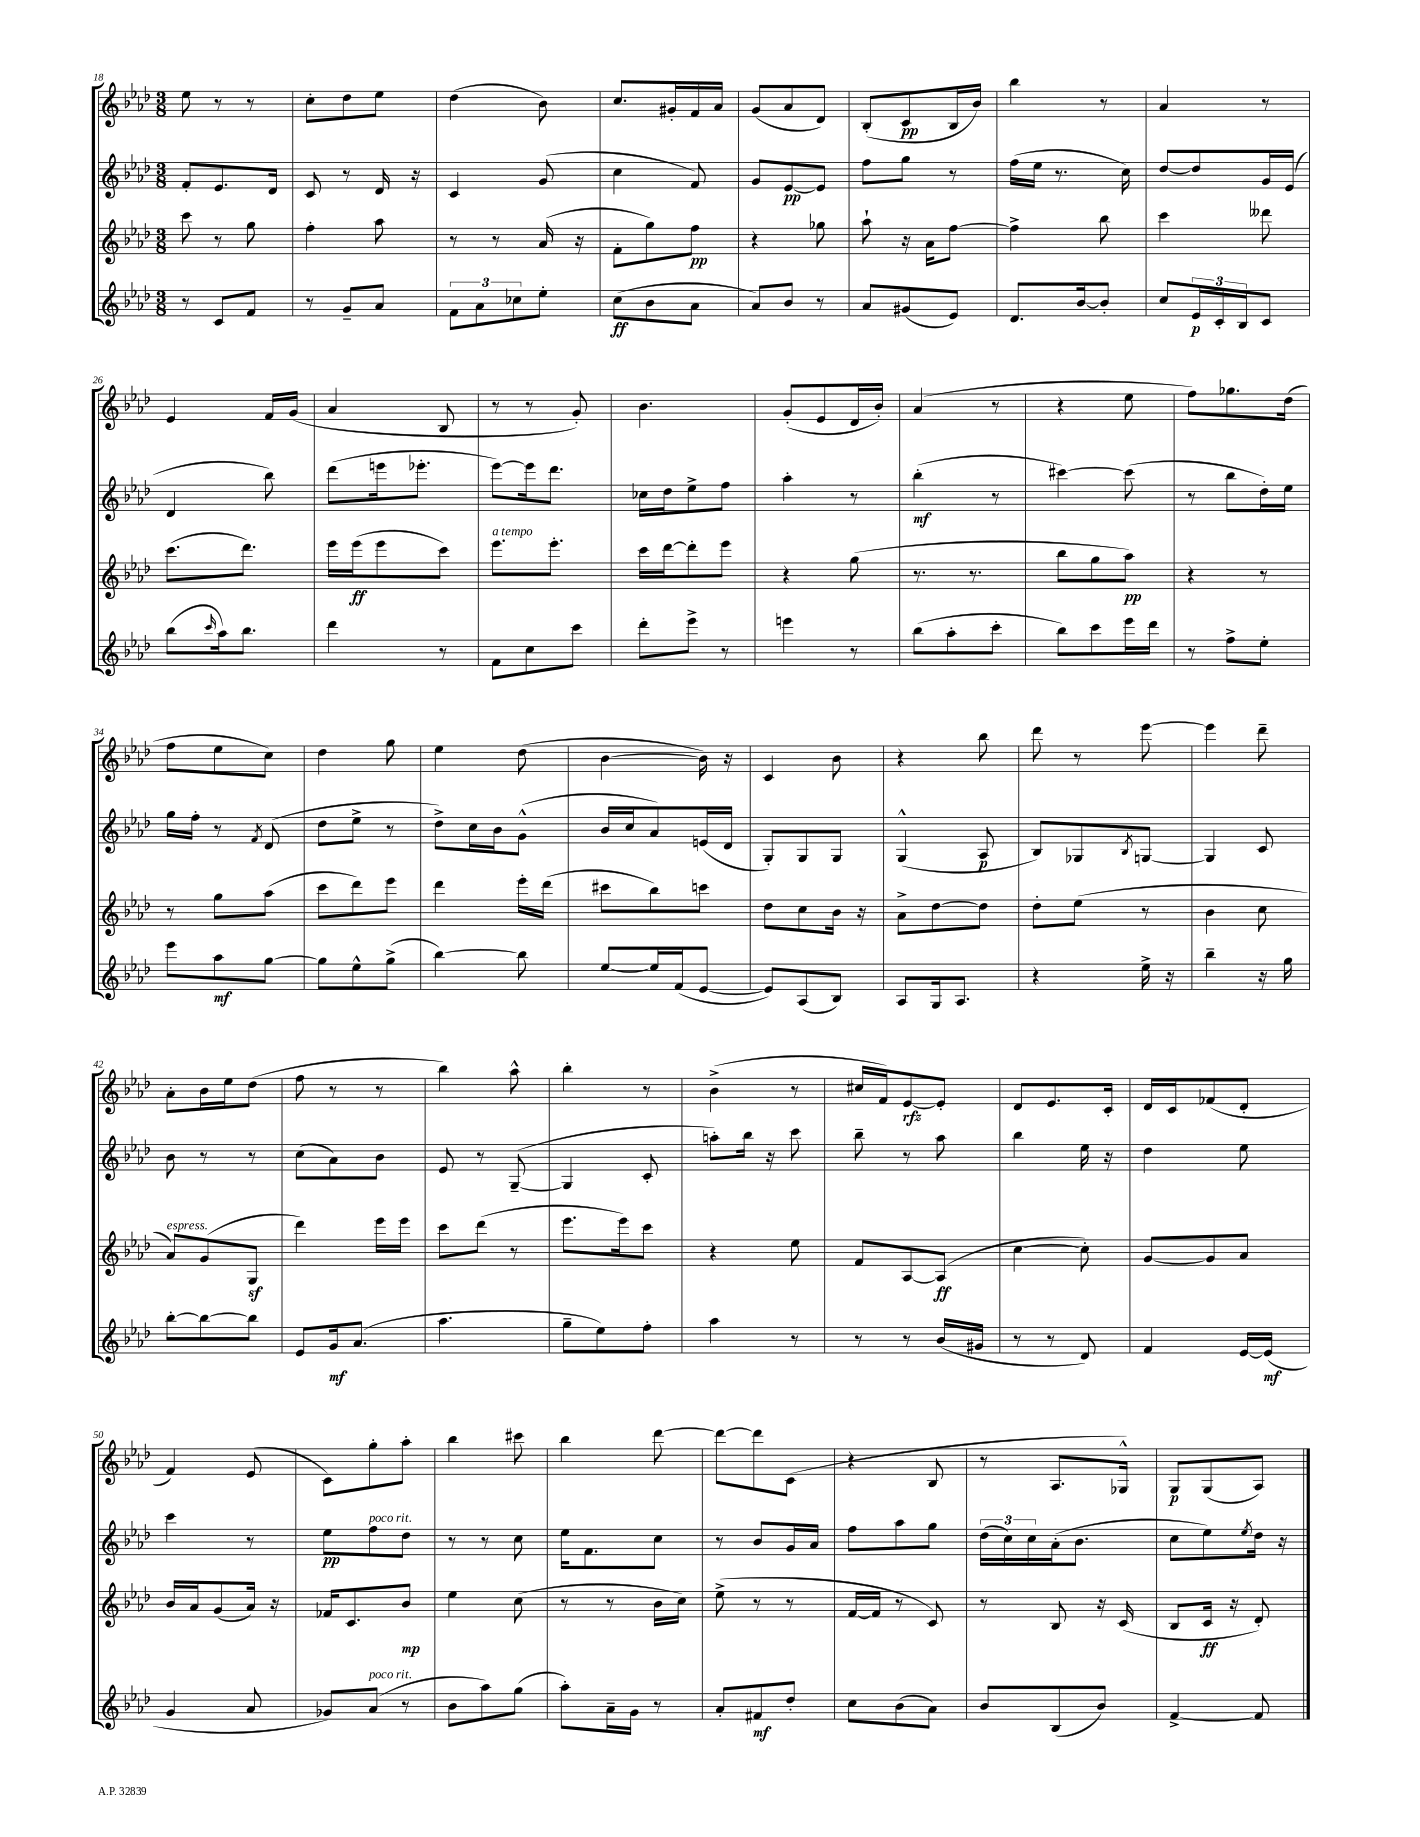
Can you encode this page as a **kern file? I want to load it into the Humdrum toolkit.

**kern	**kern	**kern	**kern
*staff4	*staff3	*staff2	*staff1
*clefG2	*clefG2	*clefG2	*clefG2
*k[b-e-a-d-]	*k[b-e-a-d-]	*k[b-e-a-d-]	*k[b-e-a-d-]
*M3/8	*M3/8	*M3/8	*M3/8
8r	8ccc	8f'	8ee-
8c	8r	8.e-	8r
8f	8gg	.	8r
.	.	16d-	.
=	=	=	=
8r	4ff'	8c	8cc'
8g~	.	8r	8dd-
8a-	8aa-	16d-	8ee-
.	.	16r	.
=	=	=	=
12f	8r	4c	(4dd-
12a-	.	.	.
.	8r	.	.
12cc-	.	.	.
8ee-'	(16a-	(8g	8b-)
.	16r	.	.
=	=	=	=
(8cc	8f'	4cc	8.cc
8b-	8gg)	.	.
.	.	.	16g#'
8a-	8ff	8f)	16f
.	.	.	16a-
=	=	=	=
8a-)	4r	8g	(8g
8b-	.	[8e-	8a-
8r	8gg-	8e-]	8d-)
=	=	=	=
8a-	8aa-`	8ff	(8B-'
(8g#	16r	8gg	8c
.	16a-	.	.
8e-)	[8ff	8r	16B-
.	.	.	16b-)
=	=	=	=
8.d-	4ff^]	(16ff	4bb-
.	.	16ee-	.
.	.	8.r	.
[16b-	.	.	.
8b-']	8bb-	.	8r
.	.	16cc)	.
=	=	=	=
8cc	4ccc	[8dd-	4a-
24e-	.	8dd-]	.
24c'	.	.	.
24B-	.	.	.
8c	8ddd--	16g	8r
.	.	(16e-	.
=	=	=	=
(8bb-	(8.ccc	4d-	4e-
16qqccc	.	.	.
16aa-)	.	.	.
8.bb-	8.ddd-)	.	.
.	.	8bb-)	16f
.	.	.	(16g
=	=	=	=
4ddd-	16eee-	(8ddd-	4a-
.	(16eee-	.	.
.	8eee-	16eee	.
.	.	8.eee-'	.
8r	8ccc)	.	8B-
=	=	=	=
8f	8.eee-	[8eee-)	8r
8cc	.	16eee-]	8r
.	8.eee-'	8.ddd-	.
8ccc	.	.	8g')
=	=	=	=
8ddd-'	16ccc	16cc-	4.b-
.	[16ddd-	16dd-	.
8eee-^	8ddd-']	8ee-^	.
8r	8eee-	8ff	.
=	=	=	=
4eee	4r	4aa-'	(8g'
.	.	.	8e-
8r	(8gg	8r	16d-
.	.	.	16b-')
=	=	=	=
(8bb-	8.r	(4bb-'	(4a-
8aa-'	.	.	.
.	8.r	.	.
8ccc'	.	8r	8r
=	=	=	=
8bb-)	8bb-	[4ccc#)	4r
8ccc	8gg	.	.
16eee-	8aa-)	(8ccc#]	8ee-
16ddd-	.	.	.
=	=	=	=
8r	4r	8r	8ff)
8ff^	.	8bb-	8.gg-
8ee-'	8r	16dd-')	.
.	.	16ee-	(16dd-
=	=	=	=
8eee-	8r	16gg	8ff
.	.	16ff'	.
8aa-	8gg	8r	8ee-
.	.	8qf	.
[8gg	(8aa-	(8d-	8cc)
=	=	=	=
8gg]	8ccc	8dd-	4dd-
8ee-^^	8ddd-)	8ee-^	.
(8gg^	8eee-	8r	8gg
=	=	=	=
[4bb-)	4ddd-	8dd-^)	4ee-
.	.	16cc	.
.	.	16b-	.
8bb-]	16eee-'	(8g^^	(8dd-
.	(16ddd-	.	.
=	=	=	=
[8ee-	8ccc#	16b-	[4b-
.	.	16cc	.
16ee-]	8bb-)	8a-)	.
(16f	.	.	.
[8e-	8ccc	(16e	16b-])
.	.	16d-	16r
=	=	=	=
8e-])	8dd-	8G')	4c
(8A-	8cc	8G	.
8B-)	16b-	8G	8b-
.	16r	.	.
=	=	=	=
8A-	8a-^	(4G^^	4r
16G	[8dd-	.	.
8.A-	.	.	.
.	8dd-]	8A-	8bb-
=	=	=	=
4r	8dd-'	8B-)	8ddd-
.	(8ee-	8G-	8r
.	.	8qB-	.
16ee-^	8r	[8G	[8eee-
16r	.	.	.
=	=	=	=
4bb-~	4b-	4G]	4eee-]
16r	8cc	8c	8ddd-~
16gg	.	.	.
=	=	=	=
[8bb-'	8a-)	8b-	8a-'
8bb-_	(8g	8r	16b-
.	.	.	16ee-
8bb-]	8G	8r	(8dd-
=	=	=	=
8e-	4ddd-)	(8cc	8ff
16g	.	8a-)	8r
(8.a-	.	.	.
.	16eee-	8b-	8r
.	16eee-	.	.
=	=	=	=
4.aa-	8ccc	8e-	4bb-)
.	(8ddd-	8r	.
.	8r	([8G~	8aa-^^
=	=	=	=
8gg~	8.eee-	4G]	4bb-'
8ee-)	.	.	.
.	16eee-)	.	.
8ff'	8ccc	8c'	8r
=	=	=	=
4aa-	4r	8aa')	(4b-^
.	.	16bb-	.
.	.	16r	.
8r	8ee-	8ccc	8r
=	=	=	=
8r	8f	8bb-~	16cc#
.	.	.	16f)
8r	[8A-	8r	[8e-
(16b-	(8A-]	8aa-	8e-']
16g#	.	.	.
=	=	=	=
8r	[4cc	4bb-	8d-
8r	.	.	8.e-
8d-)	8cc'])	16ee-	.
.	.	16r	16c'
=	=	=	=
4f	[8g	4dd-	16d-
.	.	.	16c
.	8g]	.	(8f-
[16e-	8a-	8ee-	8d-'
(16e-]	.	.	.
=	=	=	=
4g	16b-	4ccc	4f)
.	16a-	.	.
.	(8g	.	.
8a-	16a-)	8r	(8e-
.	16r	.	.
=	=	=	=
8g-)	16f-	8ee-	8c)
.	8.c	.	.
(8a-	.	8ff	8gg'
8r	8b-	8dd-	8aa-'
=	=	=	=
8b-	4ee-	8r	4bb-
8aa-)	.	8r	.
(8gg	(8cc	8cc	8ccc#
=	=	=	=
8aa-')	8r	16ee-	4bb-
.	.	8.f	.
16a-~	8r	.	.
16g	.	.	.
8r	16b-	8cc	[8ddd-
.	16cc)	.	.
=	=	=	=
8a-'	(8ee-^	8r	8ddd-_
8f#	8r	8b-	8ddd-]
8dd-'	8r	16g	(8c
.	.	16a-	.
=	=	=	=
8cc	[16f	8ff	4r
.	16f]	.	.
(8b-	8r	8aa-	.
8a-)	8c)	8gg	8B-
=	=	=	=
8b-	8r	(24dd-	8r
.	.	24cc)	.
.	.	24cc	.
(8B-	8B-	(16a-'	8.A-
.	.	8.b-	.
8b-)	16r	.	.
.	(16c	.	16G-^^)
=	=	=	=
[4f^	8B-	8cc	8G
.	16c	8ee-)	(8G
.	16r	.	.
.	.	8qee-	.
8f]	8d-')	16dd-	8A-)
.	.	16r	.
==	==	==	==
*-	*-	*-	*-
